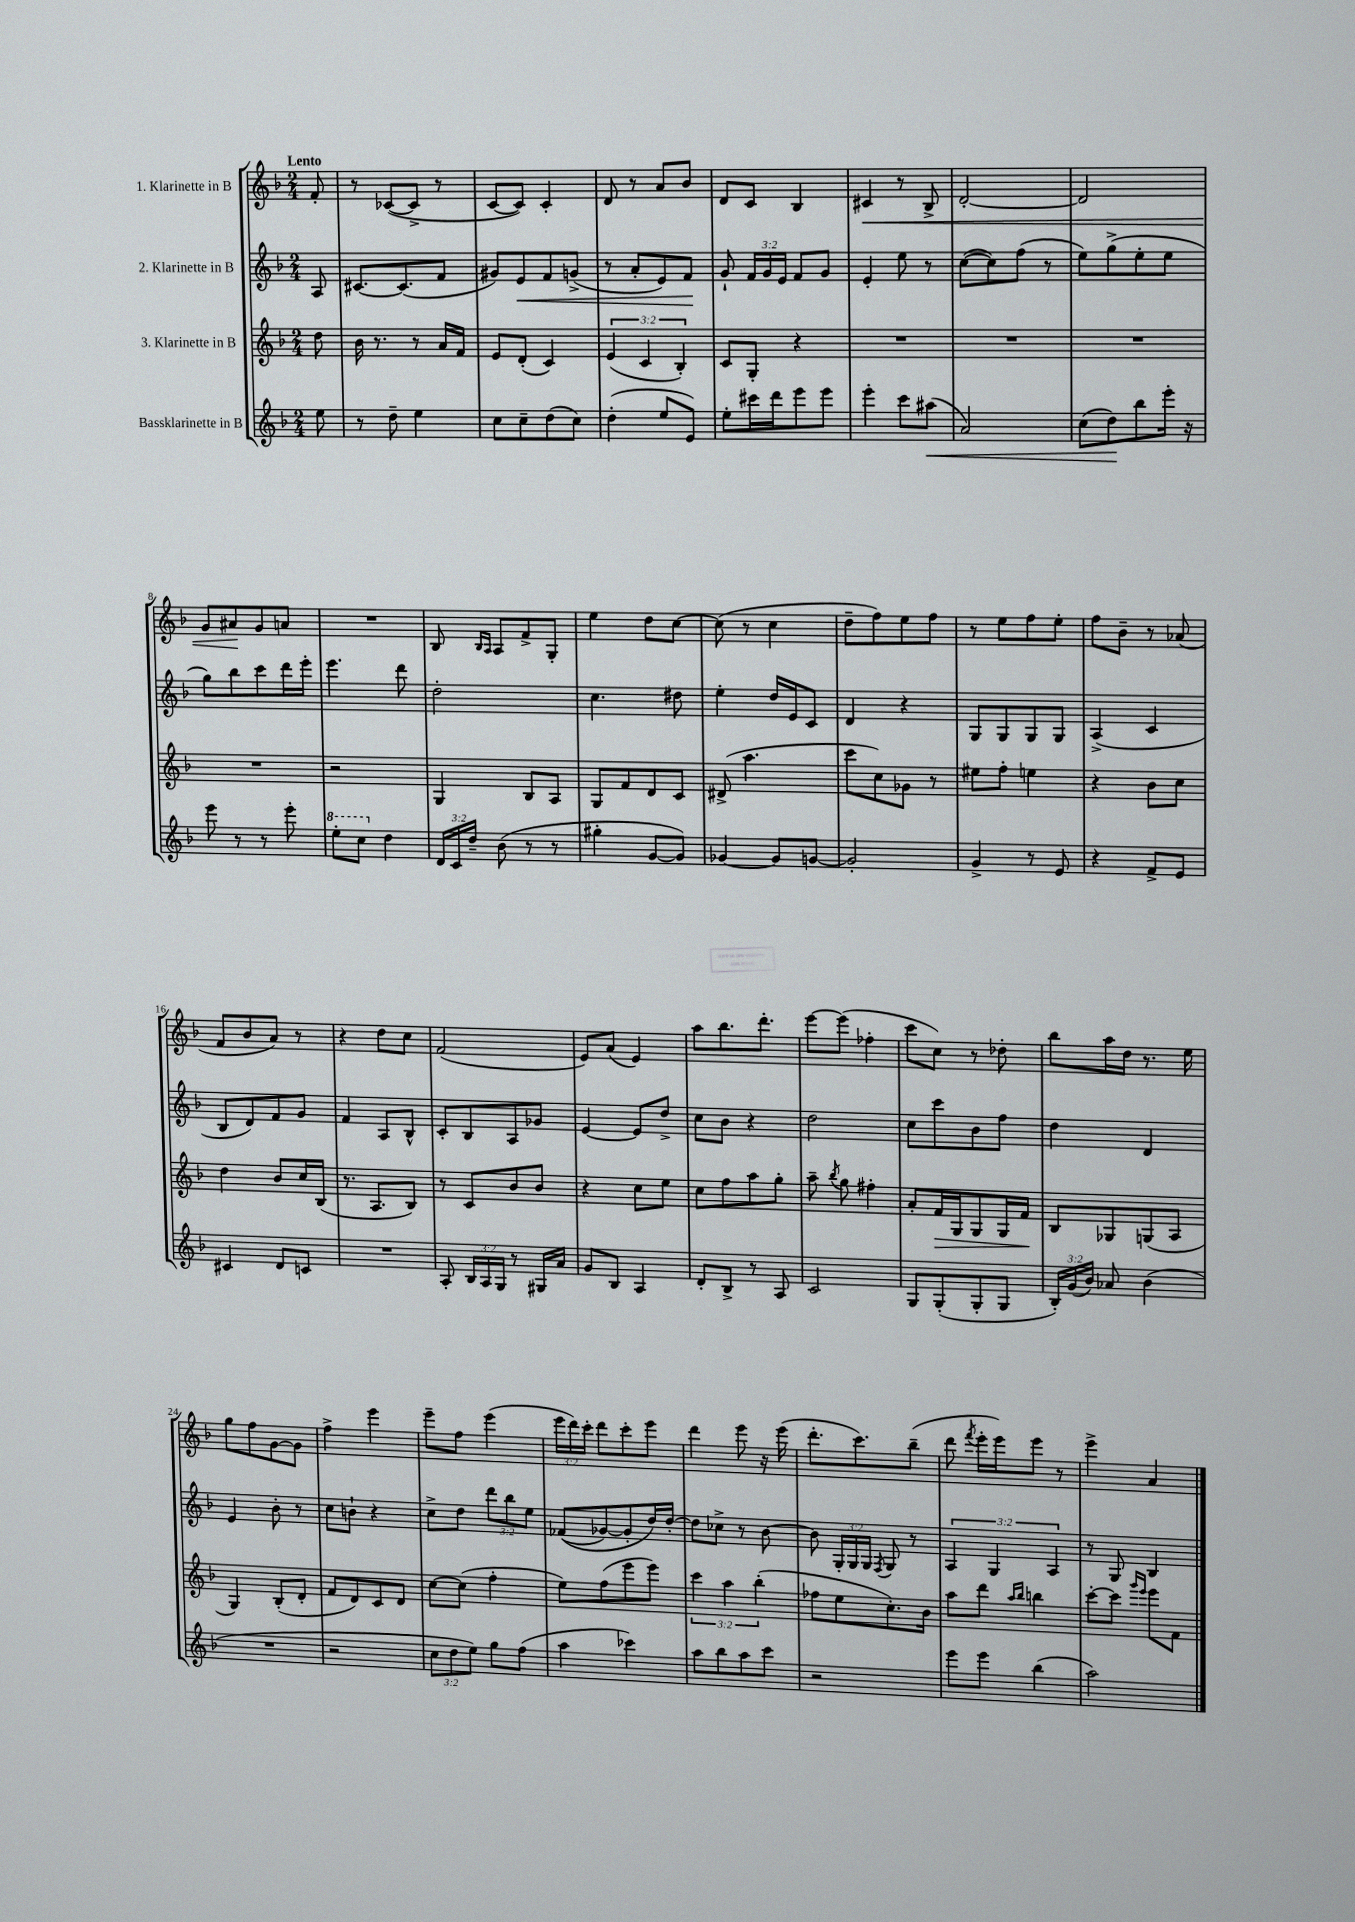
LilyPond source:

<<
\new StaffGroup <<
\new Staff = "s0" \with { instrumentName = "1. Klarinette in B" } {
    \clef treble \key f \major \numericTimeSignature \time 2/4 \override Staff.TupletNumber.text = #tuplet-number::calc-fraction-text \partial 8 \tempo "Lento"
    \autoBeamOff f'8-. |
    r8 ces'8[~( ces'8]-> r8 |
    c'8[~ c'8]) c'4-. |
    d'8 r8 a'8[ bes'8] |
    d'8[ c'8] bes4 |
    cis'4\< r8 bes8-> |
    d'2~-. |
    d'2 |
    g'8[ ais'8\! g'8 a'8] |
    R2 |
    bes8 \grace { bes16[ a16] } a8[ f'8-> g8]-. |
    e''4 d''8[ c''8]~ |
    c''8( r8 c''4 |
    d''8[-- f''8) e''8 f''8] |
    r8 e''8[ f''8 e''8]-. |
    f''8[ bes'8]-- r8 aes'8( |
    f'8[ bes'8 a'8]) r8 |
    r4 d''8[ c''8] |
    f'2( |
    e'8[) a'8]( e'4) |
    a''8[ bes''8. d'''8.]-. |
    e'''8[~ e'''8]( fes''4-. |
    c'''8[ c''8]) r8 des''8-. |
    bes''8[ a''16 d''16] r8. e''16 |
    g''8[ f''8 g'8~ g'8] |
    f''4-> e'''4 |
    e'''8[-- f''8] e'''4( |
    \tuplet 3/2 { e'''16[ d'''16) c'''16]-. } d'''8[ c'''8-. e'''8] |
    d'''4 e'''8 r16 e'''16( |
    d'''8.[-. c'''8.) bes''8]--( |
    d'''8 \acciaccatura { f'''8 } e'''16[-. e'''16) e'''8] r8 |
    e'''4-> a'4 \bar "|." |
}
\new Staff = "s1" \with { instrumentName = "2. Klarinette in B" } {
    \clef treble \key f \major \numericTimeSignature \time 2/4 \override Staff.TupletNumber.text = #tuplet-number::calc-fraction-text \partial 8
    \autoBeamOff a8 |
    cis'8.[~ cis'8.( f'8] |
    gis'8[) e'8\< f'8 g'8]->( |
    r8 a'8[-. e'8) f'8]\! |
    g'8-! \tuplet 3/2 { f'16[ g'16 e'16] } f'8[ g'8] |
    e'4-. e''8 r8 |
    c''8[~( c''8) f''8]( r8 |
    e''8[) g''8->( e''8-. e''8] |
    g''8[) bes''8 c'''8 d'''16 e'''16]-. |
    e'''4. d'''8 |
    d''2-. |
    c''4. dis''8 |
    e''4-. d''16[ e'16 c'8] |
    d'4 r4 |
    g8[ g8 g8 g8] |
    a4->( c'4 |
    bes8[ d'8) f'8 g'8] |
    f'4 a8[ bes8]-^ |
    c'8[-. bes8 a8 ges'8] |
    e'4~ e'8[ d''8]-> |
    c''8[ bes'8] r4 |
    d''2 |
    c''8[ c'''8 bes'8 f''8] |
    d''4 d'4 |
    e'4 bes'8-. r8 |
    c''8[ b'8]-! r4 |
    c''8[-> d''8] \tuplet 3/2 { d'''8[ bes''8 e''8] } |
    fes'8[(\( ges'8~) ges'8-. d''16\) d''16]~-. |
    d''8[ ces''8]-> r8 bes'8~ |
    bes'8 \tuplet 3/2 { g16[-. g16 g16] } \acciaccatura { f8 } g8 r8 |
    \tuplet 3/2 { a4 g4 a4 } |
    r8 g8 bes4 \bar "|." |
}
\new Staff = "s2" \with { instrumentName = "3. Klarinette in B" } {
    \clef treble \key f \major \numericTimeSignature \time 2/4 \override Staff.TupletNumber.text = #tuplet-number::calc-fraction-text \partial 8
    \autoBeamOff d''8 |
    bes'16 r8. r8 a'16[ f'16] |
    e'8[ d'8]-.( c'4) |
    \tuplet 3/2 { e'4( c'4 bes4-.) } |
    c'8[ g8]-. r4 |
    R2 |
    R2 |
    R2 |
    R2 |
    r2 |
    g4 bes8[ a8] |
    g8[ f'8 d'8 c'8] |
    dis'8->( a''4. |
    c'''8[ c''8) ges'8] r8 |
    eis''8[ f''8]-. e''4 |
    r4 bes'8[ c''8] |
    d''4 bes'8[ c''16 bes16]( |
    r8. a8.[ bes8]) |
    r8 c'8[ bes'8 bes'8] |
    r4 c''8[ e''8] |
    c''8[ f''8 a''8 g''8]-. |
    a''8-- \acciaccatura { bes''8 } g''8 fis''4-. |
    a'8[-. f'16\> g16 g8 g16 f'16]\! |
    bes8[ ges8 g8( a8] |
    g4) bes8[-.( d'8]-. |
    f'8[ d'8) c'8 d'8] |
    c''8[~ c''8]( f''4-. |
    e''8[) f''8( e'''8 e'''8]) |
    \tuplet 3/2 { c'''4 a''4 bes''4-.( } |
    fes''8[ e''8 c''8.-.) bes'16] |
    a''8[ d'''8] \grace { a''16[ bes''16] } b''4 |
    c'''8[~-. c'''8] \grace { g'''16[ e'''16] } e'''8[ f'8] \bar "|." |
}
\new Staff = "s3" \with { instrumentName = "Bassklarinette in B" } {
    \clef treble \key f \major \numericTimeSignature \time 2/4 \override Staff.TupletNumber.text = #tuplet-number::calc-fraction-text \partial 8
    \autoBeamOff e''8 |
    r8 d''8-- e''4 |
    c''8[ c''8-- d''8( c''8]) |
    d''4-.( e''8[ e'8]) |
    e''8[-. cis'''16 d'''16 e'''8 e'''8] |
    e'''4-. c'''8[ ais''8]\<( |
    a'2) |
    c''8[( d''8\!) bes''8 e'''16]-. r16 |
    e'''8 r8 r8 e'''8-. |
    \ottava #1 e'''8[-. c'''8] \ottava #0 d''4 |
    \tuplet 3/2 { d'16[ c'16 d''16]-- } bes'8( r8 r8 |
    gis''4-. g'8[~ g'8]) |
    ges'4~ ges'8[ g'8]~ |
    g'2-. |
    g'4-> r8 e'8 |
    r4 f'8[-> e'8] |
    cis'4 d'8[ c'8] |
    R2 |
    a8-. \tuplet 3/2 { bes16[ a16 g16] } r8 gis16[ a'16] |
    g'8[ bes8] a4 |
    d'8[-. bes8]-> r8 a8 |
    c'2 |
    g8[ g8-.( g8-. g8] |
    \tuplet 3/2 { bes16[-.) g'16( bes'16]) } aes'8 bes'4( |
    R2 |
    r2 |
    \tuplet 3/2 { c''8[ d''8 e''8]) } g''8[ f''8]( |
    a''4 ces'''4) |
    a''8[ bes''8 a''8 c'''8] |
    r2 |
    e'''8[ e'''8] bes''4( |
    a''2) \bar "|." |
}
>>
>>
